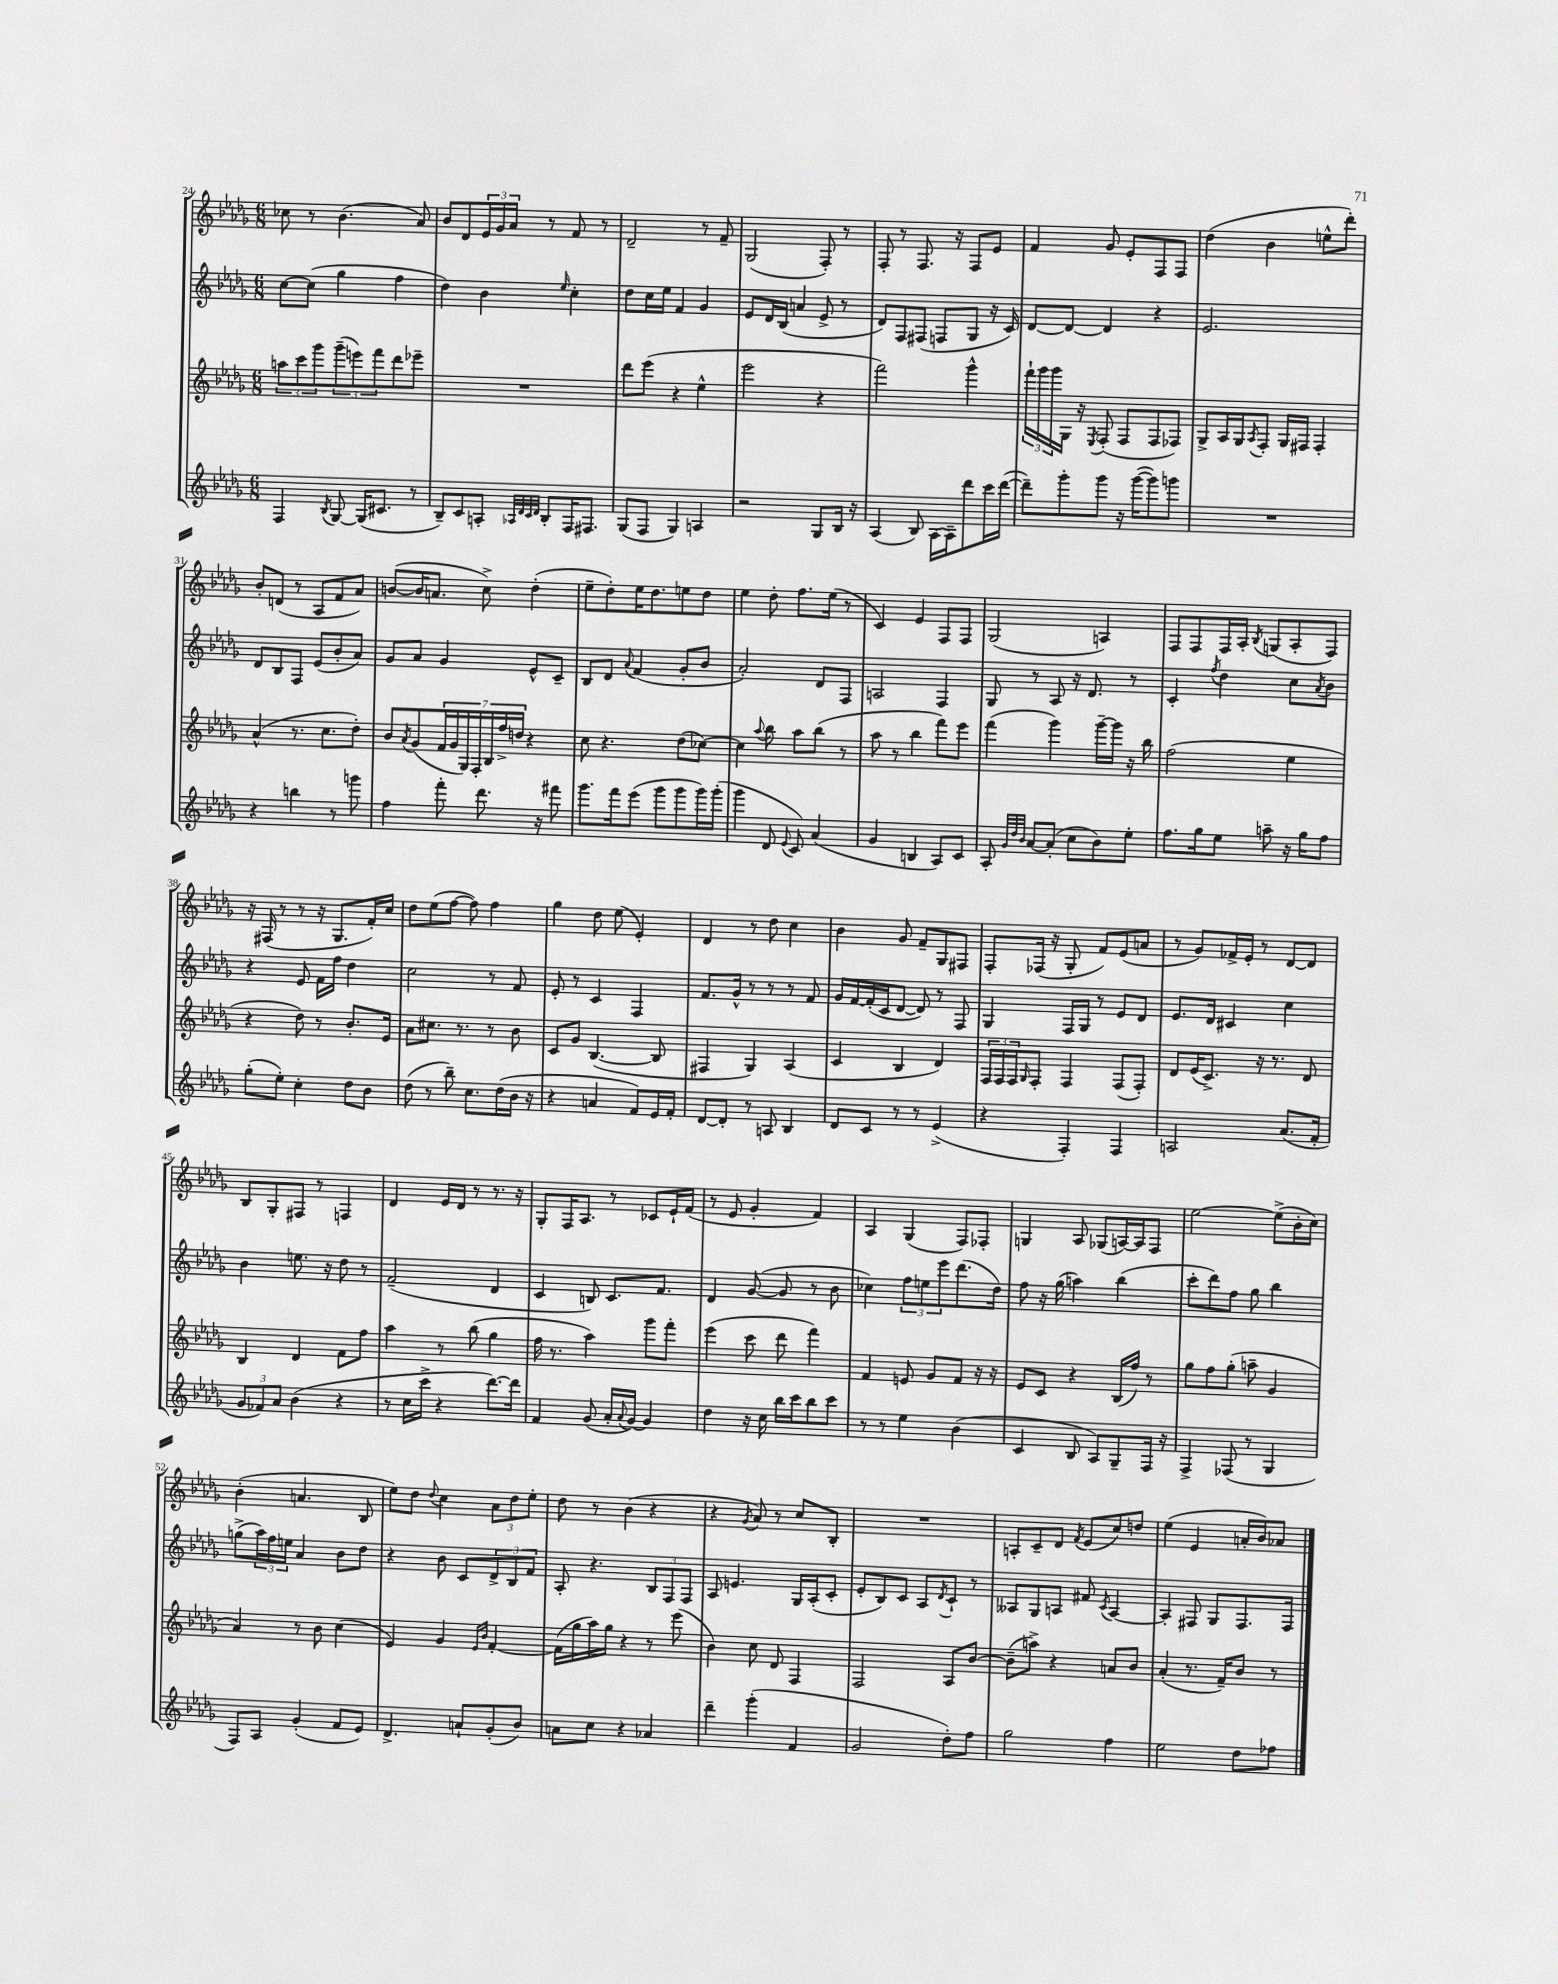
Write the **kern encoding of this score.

**kern	**kern	**kern	**kern
*part4	*part3	*part2	*part1
*staff4	*staff3	*staff2	*staff1
*clefG2	*clefG2	*clefG2	*clefG2
*k[b-e-a-d-g-]	*k[b-e-a-d-g-]	*k[b-e-a-d-g-]	*k[b-e-a-d-g-]
*M6/8	*M6/8	*M6/8	*M6/8
=24	=24	=24	=24
4F/	12aan\L	[8cc\L	8cc-X\
.	12ccc\	.	.
.	.	(8cc\J]	8r
.	12ggg-\	.	.
8qB-/	.	.	.
[8G-/	(12ggg-~\	4gg-\	(4.b-\
.	12eeen\)	.	.
(16G-/KL]	.	.	.
.	12fff\	.	.
8.c#X/J	.	.	.
.	8ddd-\	4ff\	.
8r	8eee-X~\J	.	8a-/)
=25	=25	=25	=25
8B-~/L)	2.r	4dd-\)	8b-/L
8c/	.	.	8d-/
8An'/J	.	4b-\	24e-/L
.	.	.	24g-/
.	.	.	24a-/JJ
32qqA-X/LLL	.	.	.
32qqd-/	.	.	.
32qqc/	.	.	.
32qqd-/JJJ	.	.	.
8B-'/L	.	.	8r
.	.	16qqee-/	.
16F/K	.	4cc'\	8f/
8.F#X/J	.	.	.
.	.	.	8r
=26	=26	=26	=26
(8G-/L	8ddd-\L	8dd-\L	2d-~/
8F/J	(8eee-\J	16cc\L	.
.	.	16ee-\JJ	.
4G-/)	4r	4f/	.
4An/	4ee-^^\	4g-/	8r
.	.	.	8f~/
=27	=27	=27	=27
2r	2eee-\	8e-/L	(2G-/
.	.	16d-/L	.
.	.	(16B-/JJ	.
.	.	4an/	.
8G-/L	4r	8e-^/	8F'/)
16B-/Jk	.	8r	8r
16r	.	.	.
=28	=28	=28	=28
(4A-/	2fff\)	8d-/L)	8F'/
.	.	8F/	8r
8B-/)	.	(8F#X/J	8.F/
[16A-\LL	.	8Fn/L	.
16A-~\J]	.	.	16r
8ddd-\	4ggg-^^\	8G-/J	8F/L
16ccc\L	.	16r	8e-/J
([16ddd-\JJ	.	16c/)	.
=29	=29	=29	=29
8ddd-~\L])	24fff`\LL	[8d-/L	4f/
.	24ggg-\	.	.
.	24ggg-\	.	.
8ggg-'\	16G-\JJ	8d-/J_	.
.	16r	.	.
.	8qE-/	.	.
8ggg-\J	(8F'/	4d-/]	8g-/
16r	8F/L	.	8e-'/L
([16ggg-\KL	.	.	.
8ggg-\])	8F/	4r	8F/
8gggn\J	8F-X/J)	.	8F/J
=30	=30	=30	=30
2.r	8G-^/L	2.e-/	(4dd-\
.	16A-/L	.	.
.	16G-/J	.	.
.	8qA-/	.	.
.	8F'/J	.	4b-\
.	16G-/LL	.	.
.	16F#X/JJ	.	.
.	4F#'/	.	8een^^\L
.	.	.	8ddd-'\J)
!!LO:LB:g=z
=31	=31	=31	=31
4r	(4a-^^/	8d-/L	8b-'/L
.	.	8B-/	(8dn/J
4bbn\	8.r	8F/J	8r
.	.	(8e-/L	8A-/L
.	8.cc\L	.	.
8r	.	8b-'/	8f/
8gggn\	8dd-'\J)	8a-/J)	8a-/J)
=32	=32	=32	=32
4ff\	8b-/L	8g-/L	([8bn/L
.	8qa-/	.	.
.	(8g-/	8a-/J	16b/K]
.	.	.	8.an/J
8fff'\	28f/L	4g-/	.
.	28g-/	.	.
.	28G-/)	.	.
.	28F'/	.	.
8.ddd-\	.	.	8cc^\)
.	28B-/	.	.
.	28ff^/	.	.
.	28ddn/JJ	.	.
.	4r	8e-^^/L	(4dd-'\
16r	.	.	.
8fff#X\	.	8c~/J	.
=33	=33	=33	=33
8.ggg-\L	8cc\	8B-/L	8ee-~\L
.	4.r	8d-/J	8dd-'\)
16fff\k	.	.	.
.	.	8qqa-/	.
(8eee-\J	.	(4f/	16ee-\K
.	.	.	8.dd-\
8ggg-\L	.	.	.
8ggg-\	(8dd-\L	8g-'/L	8een\
16ggg-\L)	[8cc-X\J)	8b-/J	8dd-\J
(16ggg-'\JJ	.	.	.
=34	=34	=34	=34
4ggg-\	4cc-\]	2a-'/)	4ee-\
.	8qqaa-/	.	.
8d-/	8bb-\	.	8dd-'\
8qqe-/	.	.	.
8c/)	8aa-\L	.	8.ff\L
(4a-/	(8bb-\J	8d-/L	.
.	.	.	(16ee-\Jk
.	8r	8F/J	8r
=35	=35	=35	=35
4g-/	8aa-\	2An/	4c/)
.	8r	.	.
4Bn/	4bb-\	.	4e-/
8A-/L)	8fff\L)	4F/	8F/L
8c/J	8eee-\J	.	8F/J
=36	=36	=36	=36
8A-'/	(4fff\	8G-/	(2G-/
32qqg-/LLL	.	.	.
32qqdd-/	.	.	.
32qqb-/JJJ	.	.	.
[8a-/L	.	8r	.
(8a-'/J]	4ggg-\)	8A-/	.
8cc\L	.	16r	.
.	.	8.d-/	.
8b-\)	[16ggg-~\LL	.	4An/)
.	16ggg-\JJ]	.	.
8ee-'\J	16r	8r	.
.	16bb-\	.	.
=37	=37	=37	=37
8.ff\L	(2ff\	4c'/	8F/L
.	.	.	8F/
16gg-\k	.	.	.
.	.	8qff/	.
8ee-\J	.	4dd-\	16F/L
.	.	.	16A-'/JJ
.	.	.	8qB-/
8aan~\	.	.	(8Gn/L
16r	4ee-\	8cc\L	8A-'/
16gg-\KL	.	.	.
.	.	8qa-/	.
8ff\J	.	8b-\J	8F/J)
!!LO:LB:g=z
=38	=38	=38	=38
(8gg-'\L	4r	4r	16r
.	.	.	(16F#X/
8ee-'\J)	.	.	8r
4cc'\	8dd-\)	8e-/	8r
.	8r	16f\LL	16r
.	.	16ff\JJ	8.G-/L
8dd-\L	8.b-'/L	4dd-\	.
8b-\J	.	.	16f'/L)
.	16e-/Jk	.	16cc/JJ
=39	=39	=39	=39
(8dd-\	8a-\L	2cc\	8dd-\L
8r	8.cc#X\J	.	(8ee-\
8bb-~\)	.	.	[8ff\J
.	8.r	.	.
8.cc\L	.	.	8ff\])
.	8r	8r	4ff\
(16dd-\L	.	.	.
16b-\JJ	8b-\	8f/	.
16r	.	.	.
=40	=40	=40	=40
4r	8c/L	8e-'/	4gg-\
.	8g-/J	8r	.
4an/	([4.B-/	4c/	8dd-\
.	.	.	(8ee-\
8f/L)	.	4F/	4e-'/)
16e-/L	8B-/]	.	.
16f'/JJ	.	.	.
=41	=41	=41	=41
[8d-/L	4F#X/	8.f/L	4d-/
8d-'/J]	.	.	.
.	.	16g-^^/Jk	.
8r	4G-/)	8r	8r
8An/	.	8r	8dd-\
4B-/	(4A-/	8r	4cc\
.	.	8f/	.
=42	=42	=42	=42
8d-/L	4c/	16g-/LL	4b-\
.	.	[16f/	.
8c/J	.	(16f'/]	.
.	.	16c/J	.
8r	4B-/	[8d-/J	8g-/
8r	.	8d-/])	8f~/L
(4e-^/	4d-/)	8r	8G-/
.	.	8F/	8F#X/J
=43	=43	=43	=43
4r	24F/LL	4G-/	8F'/L
.	24F/	.	.
.	24F/J	.	.
.	16qqG-/	.	.
.	8F'/J	.	(16F-X/Jk
.	.	.	16r
4F'/)	4F/	16F/LL	8G-'/
.	.	16G-/JJ	.
.	.	8r	8f/L)
4F/	(8F/L	8e-/L	(8e-/
.	8F'/J)	8d-/J	8an/J
=44	=44	=44	=44
2An/	8d-/L	8.e-/L	8r
.	(16e-/K	.	8g-/L)
.	8.c^/J)	16d-/Jk	.
.	.	4c#X/	16f-X^/L
.	.	.	16e-'/JJ
.	16r	.	8r
.	8.r	.	.
(8.a-/L	.	4cc\	[8d-/L
.	8d-/	.	8d-/J]
16f'/Jk	.	.	.
!!LO:LB:g=z
=45	=45	=45	=45
12g-/L	4B-/	4b-\	8B-/L
12f-X/)	.	.	.
.	.	.	8G-'/
12a-/J	.	.	.
(4b-\	4d-/	8.een\	8F#X/J
.	.	.	8r
.	.	16r	.
4r	8f\L	8dd-\	4Fn/
.	8ff\J	8r	.
=46	=46	=46	=46
8r	4aa-\	(2f~/	4d-/
16cc\LL	.	.	.
16ccc^\JJ	.	.	.
4r	8r	.	16e-/LL
.	.	.	16d-/JJ
.	(8bb-\	.	8r
[8.ddd-\L)	4gg-\	4d-/	8.r
16ddd-\Jk]	.	.	16r
=47	=47	=47	=47
4f/	16ff\	4c/	8G-'/L
.	8.r	.	.
.	.	.	16F/K
.	.	.	8.A-/J
(8g-/	4aa-\)	8Bn/)	.
16a-'/LL	.	8.c/L	8r
8qqa-/	.	.	.
[16g-/JJ)	.	.	.
4g-/]	8ggg-\L	.	8c-X/L
.	.	8.f/J	.
.	8fff'\J	.	16e-`/L
.	.	.	(16f/JJ
=48	=48	=48	=48
4dd-\	(4eee-\	4d-/	8r
.	.	.	8e-/
16r	8ccc\	([8g-/	4g-'/
16cc\	.	.	.
16bb-\LL	8ddd-\	8g-/]	.
16ccc\J	.	.	.
8bb-\	4fff\)	8r	4f/)
8ccc\J	.	8b-\	.
=49	=49	=49	=49
8r	4f/	4cc-X\)	4A-/
8r	.	.	.
4ee-\	8en/	12ff\L	(4G-/
.	.	12een\	.
.	8g-/L	.	.
.	.	12eee-\	.
(4b-\	8f/J	(8.ddd-\	8F/L)
.	16r	.	8F-X'/J
.	16r	16dd-\Jk)	.
=50	=50	=50	=50
4c/	8e-/L	8ff\	4Gn/
.	8c/J	16r	.
.	.	(16gg-\	.
8B-/	4r	4aan\)	8A-/
8A-/L)	.	.	(8G-X/L
8G-~/	(16B-/LL	(4bb-\	[16An/L)
.	16ff/JJ)	.	16A/J]
16F/Jk	8r	.	8F/J
16r	.	.	.
=51	=51	=51	=51
4F^/	8gg-\L	8ccc'\L	[2ee-\
.	8ff\	8ddd-\)	.
(8F-X/	(8gg-'\J	8ff\J	.
8r	8aan~\	8gg-\	.
4G-/	4g-/	4bb-\	(8ee-^\L]
.	.	.	16b-'\L
.	.	.	16cc\JJ)
!!LO:LB:g=z
=52	=52	=52	=52
8F/L)	4a-/)	(8ggn^\L	(4b-'\
8A-/J	.	24aa-\L)	.
.	.	24ff\	.
.	.	24een\JJ	.
(4g-'/	8r	4a-/	4.an/
.	8b-\	.	.
8f/L	(4cc\	8b-\L	.
8e-/J)	.	8dd-\J	8B-/
=53	=53	=53	=53
4.d-^/	4e-/)	4r	8ee-\L)
.	.	.	8dd-\J
.	.	.	8qqdd-/
.	4g-/	8b-\	4cc\
8an`/L	.	8c/L	.
.	16qqe-/LL	.	.
.	16qqb-/JJ	.	.
(8g-'/	[4f'/	12d-^/	12a-\L
.	.	12B-/	12dd-\
8b-/J)	.	.	.
.	.	12f/J	12ee-'\J
=54	=54	=54	=54
8an\L	(16f\LL]	8A-'/	8dd-\
.	16gg-\	.	.
8cc\J	16aa-\)	4.r	8r
.	16gg-\JJ	.	.
4r	4r	.	(4b-\
4a-X/	8r	12B-/L	4r
.	.	12F/	.
.	(8eee-\	.	.
.	.	12F/J	.
=55	=55	=55	=55
4ddd-~\	4b-\)	8A-/	4r
.	.	4.en/	.
.	.	.	8qg-/
(4ggg-'\	8cc\	.	8a-/)
.	8d-/	.	8r
4f/	4F/	16G-/LL	8cc/L
.	.	(16A-'/J	.
.	.	8c'/J	8B-'/J
=56	=56	=56	=56
2g-/	2F/	8e-'/L	2.r
.	.	8B-/)	.
.	.	8c/J	.
.	.	8A-/L	.
.	.	8qd-/	.
8dd-'\L)	8A-/L	8c`/J	.
8ff\J	[8b-/J	8r	.
=57	=57	=57	=57
2gg-\	(8b-~\L]	8A--X/L	8An'/L
.	8aan^\J)	8G-/	8c~/
.	4r	8An/J	8d-/J
.	.	.	8qf/
.	.	8f#X/	(8e-/L
.	.	8qc/	.
4ff\	8an/L	[4A/	8cc/)
.	8b-/J	.	8ddn/J
=58	=58	=58	=58
2ee-\	(4a-'/	4A'/]	(4ee-\
.	8.r	8F#X/	4e-/
.	.	8G-/L	.
.	16f~/KL)	.	.
8dd-\L	8b-/J	8.F#/	16an'/LL
.	.	.	16b-/J)
8ff-X\J	8r	.	8a-X/J
.	.	16F#/Jk	.
==	==	==	==
*-	*-	*-	*-
